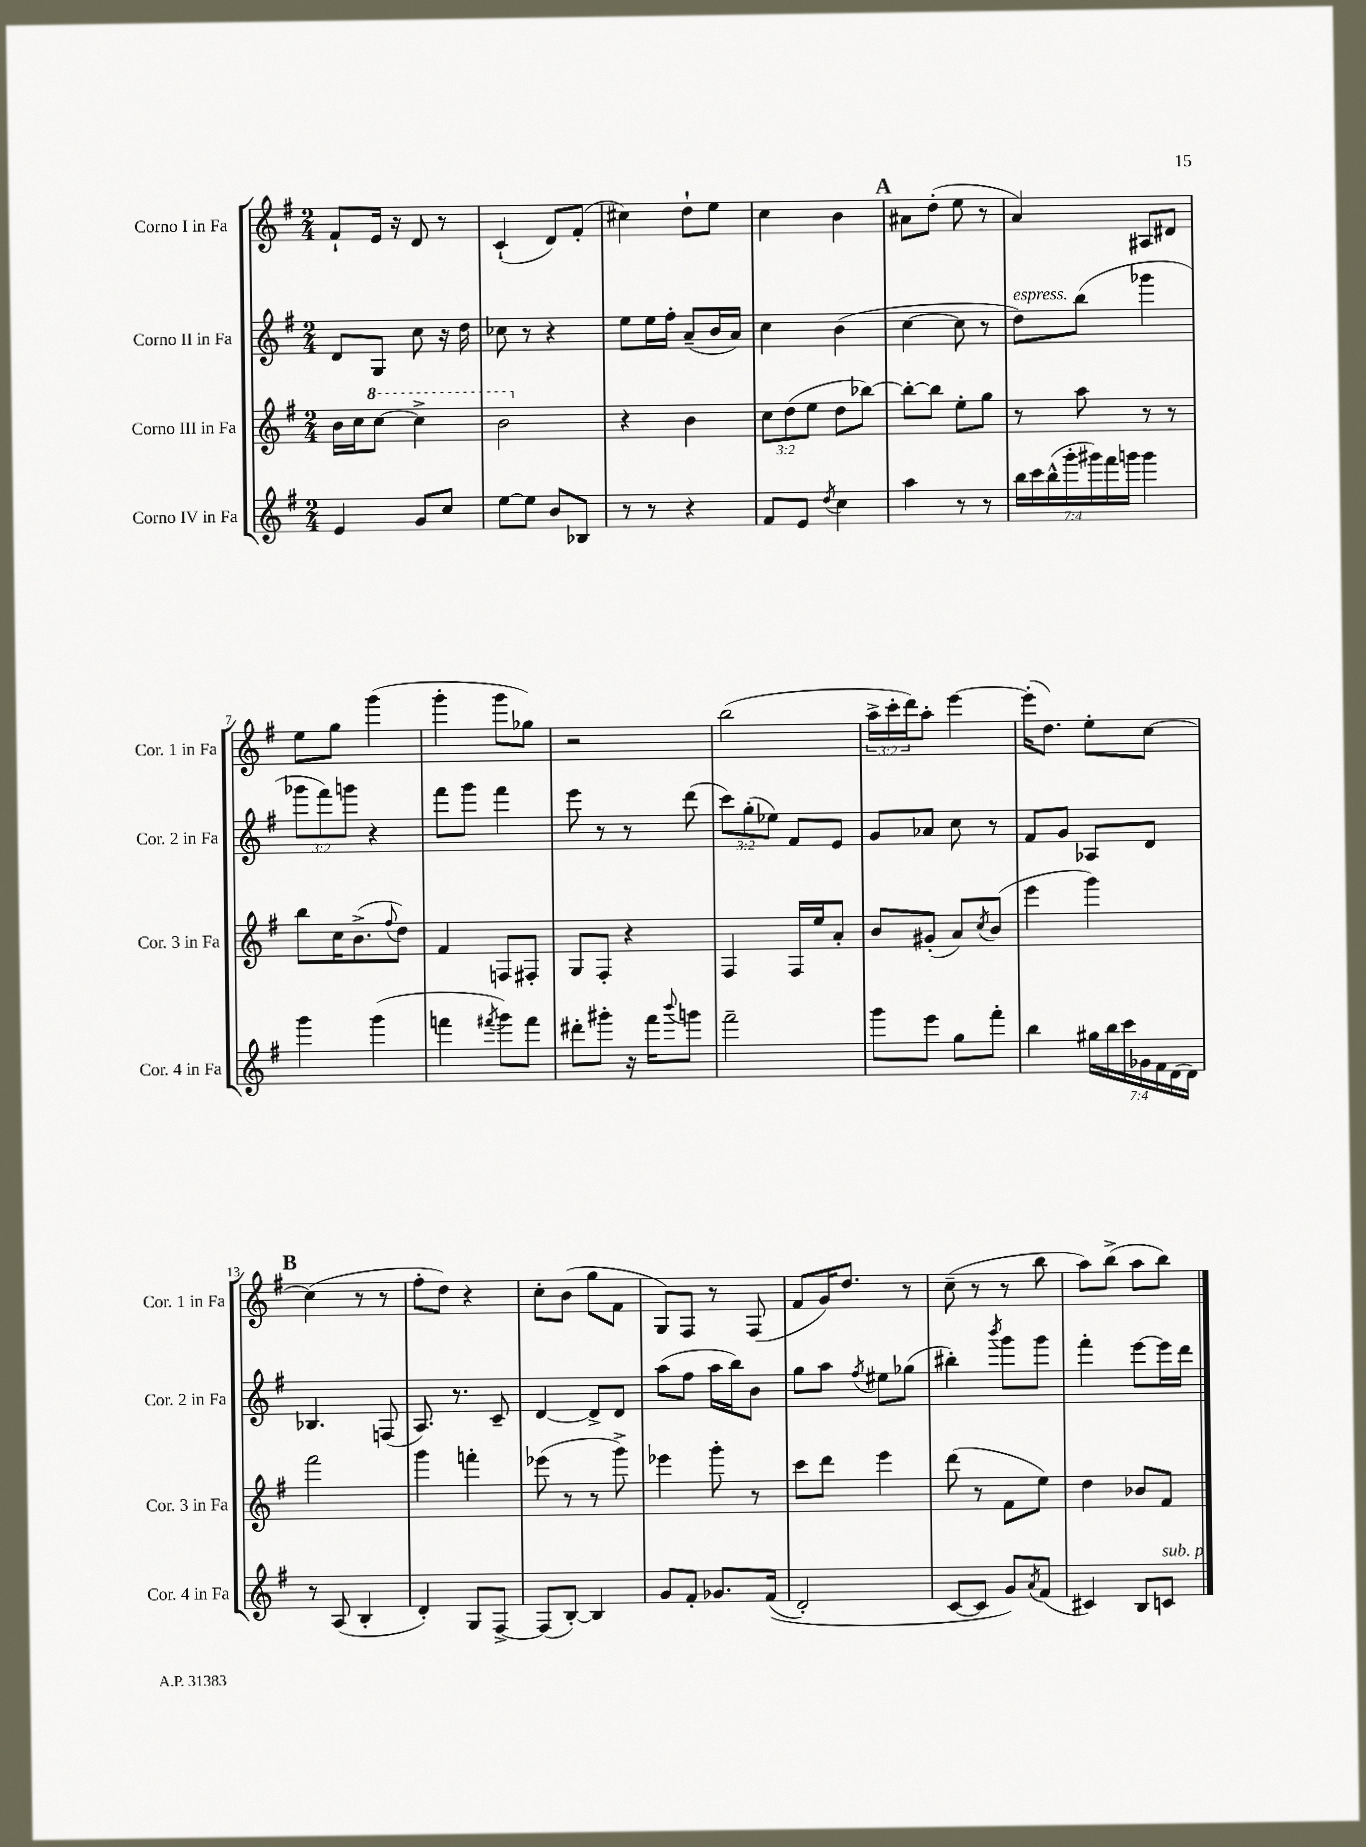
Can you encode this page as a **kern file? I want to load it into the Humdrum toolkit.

**kern	**kern	**kern	**kern
*staff4	*staff3	*staff2	*staff1
*clefG2	*clefG2	*clefG2	*clefG2
*k[f#]	*k[f#]	*k[f#]	*k[f#]
*M2/4	*M2/4	*M2/4	*M2/4
4e	16b	8d	8f#`
.	16cc	.	.
.	[8ccc	8G	16e
.	.	.	16r
8g	4ccc^]	8cc	8d
8cc	.	16r	8r
.	.	16dd	.
=	=	=	=
[8ee	2bb	8cc-	(4c`
8ee]	.	8r	.
8b	.	4r	8d)
8B-	.	.	(8f#'
=	=	=	=
8r	4r	8ee	4cc#)
8r	.	16ee	.
.	.	16ff#'	.
4r	4b	(8a~	8dd`
.	.	16b	8ee
.	.	16a)	.
=	=	=	=
8f#	12cc	4cc	4cc
.	(12dd	.	.
8e	.	.	.
.	12ee	.	.
8qdd	.	.	.
4cc	8dd	(4b	4b
.	[8bb-)	.	.
=	=	=	=
4aa	8bb-'_	[4cc	8a#
.	8bb-]	.	(8dd'
8r	8ee'	8cc]	8ee
8r	8gg	8r	8r
=	=	=	=
28bb	8r	8dd)	4a)
28ccc	.	.	.
(28bb^^	.	.	.
28ggg'	.	.	.
.	8aa	(8bb	.
28ggg#)	.	.	.
28fff#	.	.	.
28ggg	.	.	.
4ggg	8r	4ggg-	8A#
.	8r	.	8d#
=	=	=	=
4ggg	8bb	12ggg-	8ee
.	.	12fff#)	.
.	16cc	.	8gg
.	.	12ggg	.
.	(8.b^	.	.
(4ggg	.	4r	(4ggg
.	8qqff#	.	.
.	8dd)	.	.
=	=	=	=
4fff	4f#	8fff#	4ggg'
.	.	8ggg	.
8qfff#	.	.	.
8ggg)	8F	4fff#	8ggg
8fff#	8F#'	.	8gg-)
=	=	=	=
8ddd#'	8G	8eee	2r
8ggg#'	8F#'	8r	.
16r	4r	8r	.
16fff#	.	.	.
8qqbbb	.	.	.
8ggg	.	(8ddd	.
=	=	=	=
2fff#~	4F#	12ccc)	(2bb
.	.	(12gg'	.
.	.	12ee-)	.
.	16F#	8f#	.
.	16ee	.	.
.	8a'	8e	.
=	=	=	=
8ggg	8b	8g	24aa^
.	.	.	24ccc'
.	.	.	24ddd)
8eee	(8g#'	8a-	8aa'
8gg	8a)	8cc	[4eee
.	8qcc	.	.
8fff#'	(8b	8r	.
=	=	=	=
4bb	4eee	8f#	(16eee']
.	.	.	8.dd)
.	.	8g	.
28gg#	4ggg)	8A-	8ee'
28bb	.	.	.
28ccc	.	.	.
28g-	.	.	.
.	.	8d	[8cc
28f#	.	.	.
(28d	.	.	.
28d)	.	.	.
=	=	=	=
8r	2fff#	4.B-	(4cc]
(8A	.	.	.
4B'	.	.	8r
.	.	(8F	8r
=	=	=	=
4d')	4ggg	8.A)	8ff#'
.	.	.	8dd)
.	.	8.r	.
8G	4fff'	.	4r
[8F#^	.	8c~	.
=	=	=	=
(8F#]	(8eee-	[4d	8cc'
[8B')	8r	.	(8b
4B]	8r	8d^]	8gg
.	8ggg^)	8d	8f#
=	=	=	=
8g	4eee-	(8aa	8G)
8f#'	.	8ff#	8F#
8.g-	8ggg'	16aa	8r
.	.	16bb)	.
.	8r	8b	(8F#
&((16f#	.	.	.
=	=	=	=
2d')	8ccc	8gg	8f#
.	8ddd	8aa	16g)
.	.	.	8.dd
.	.	8qff#	.
.	4eee	8ee#	.
.	.	(8gg-	8r
=	=	=	=
[8c	(8ddd	4bb#')	(8cc~
8c]	8r	.	8r
.	.	8qbbb	.
8g&)	8f#	8ggg	8r
8qa	.	.	.
(8f#	8ee)	8ggg	8bb
=	=	=	=
4c#)	4dd	4fff#'	8aa)
.	.	.	(8bb^
8B	8b-	[8eee	8aa
8c	8f#	16eee]	8bb)
.	.	16ddd	.
==	==	==	==
*-	*-	*-	*-
